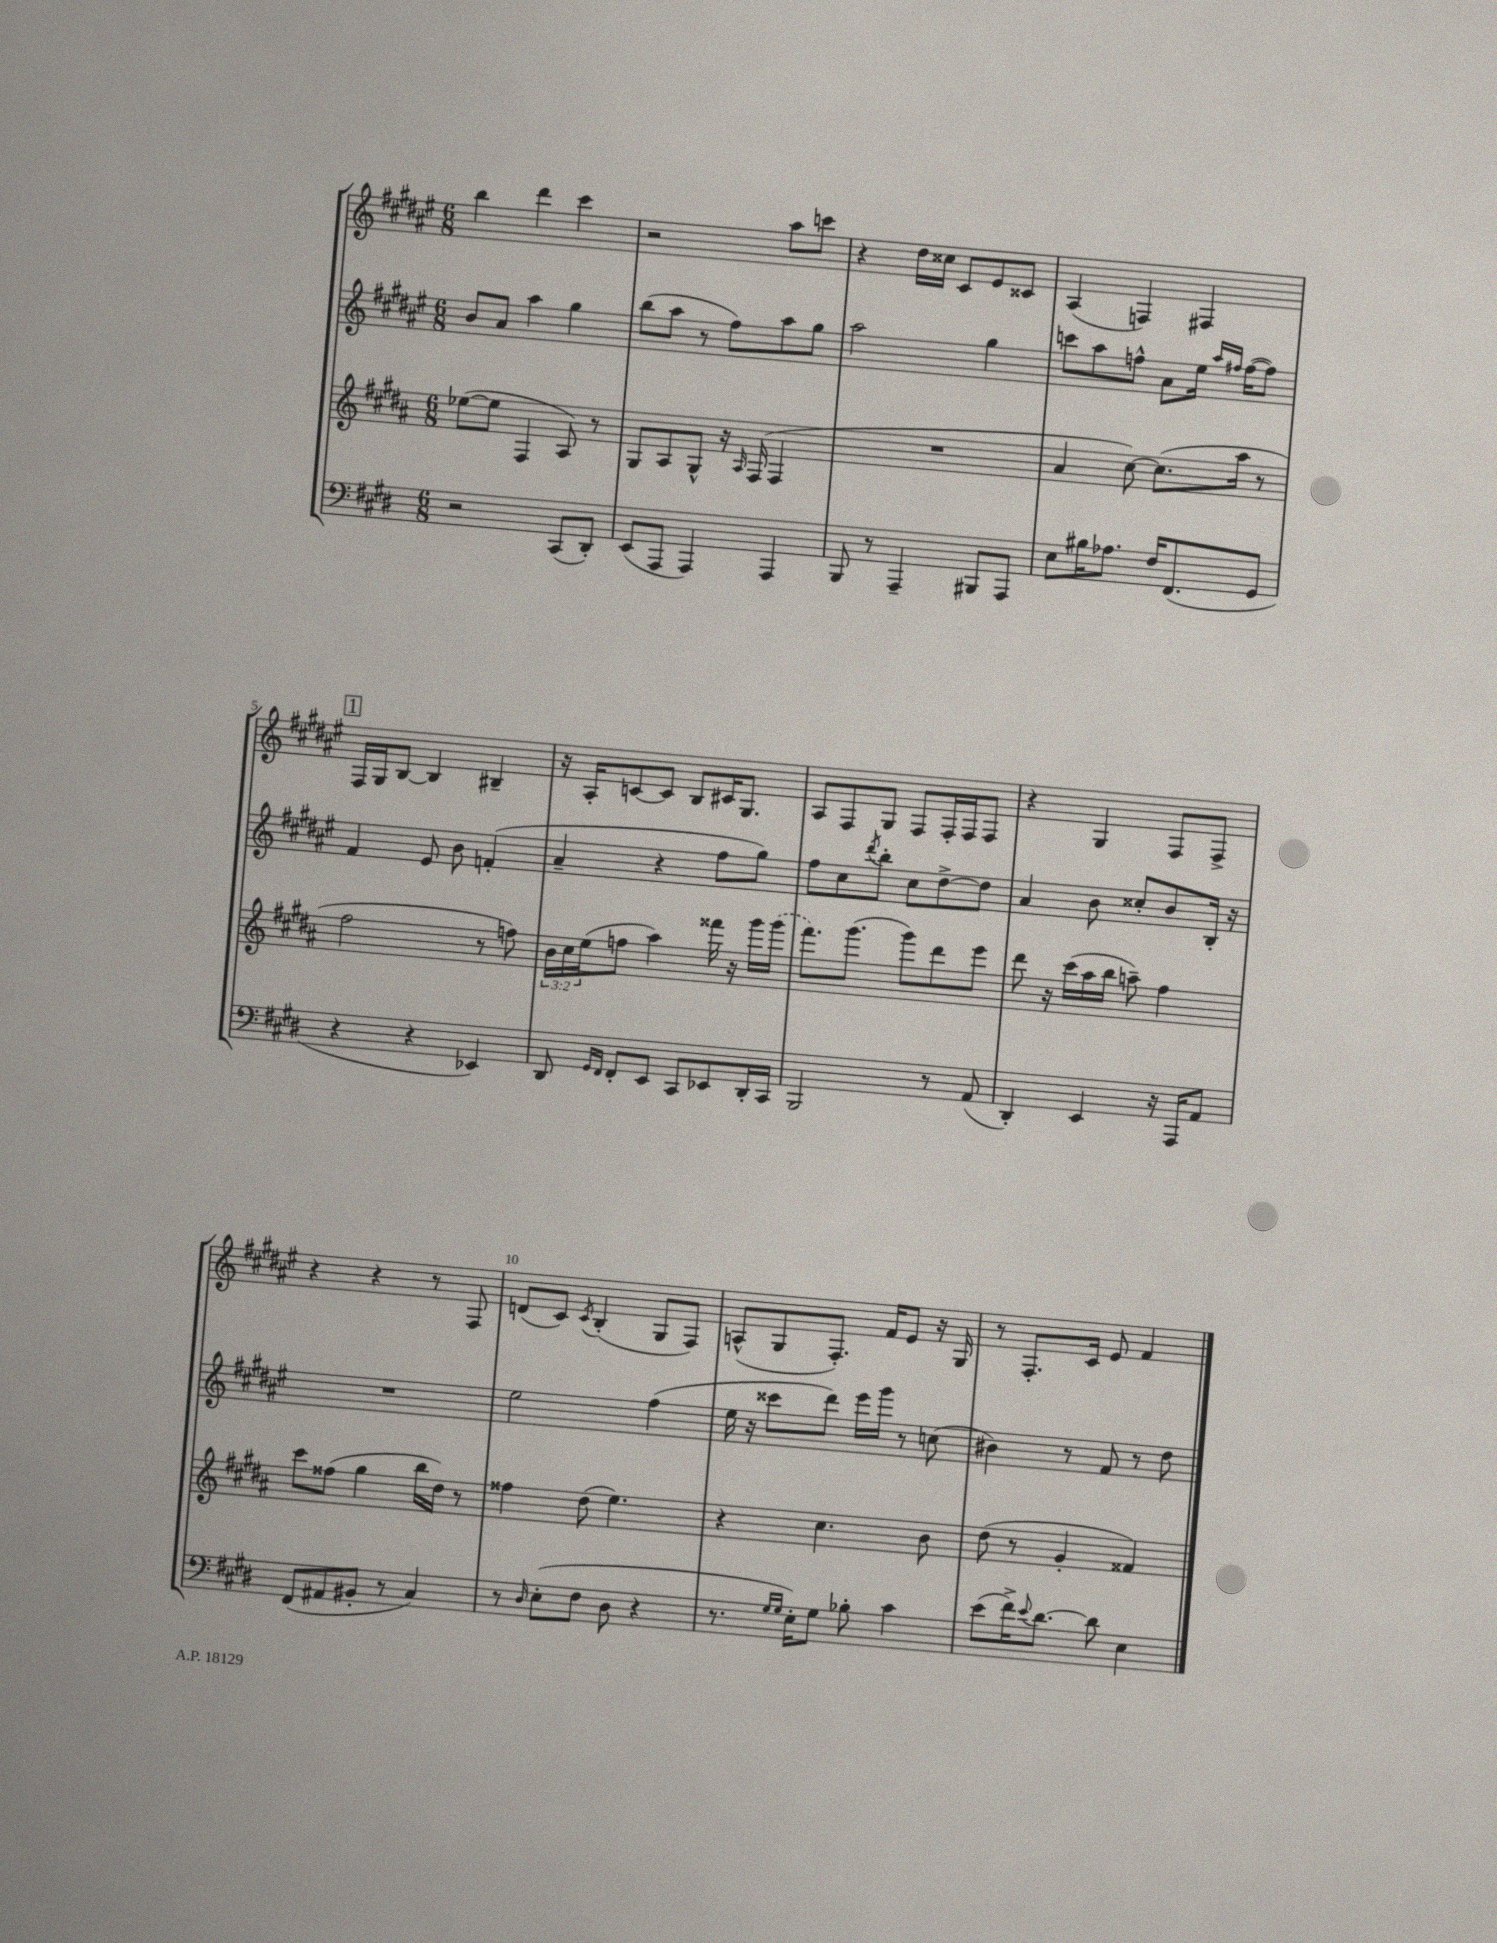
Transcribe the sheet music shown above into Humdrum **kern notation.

**kern	**kern	**kern	**kern
*part4	*part3	*part2	*part1
*staff4	*staff3	*staff2	*staff1
*clefF4	*clefG2	*clefG2	*clefG2
*k[f#c#g#d#]	*k[f#c#g#d#a#]	*k[f#c#g#d#a#e#]	*k[f#c#g#d#a#e#]
*M6/8	*M6/8	*M6/8	*M6/8
=1	=1	=1	=1
2r	([8ee-X\L	8b/L	4bb\
.	8ee-\J]	8a#/J	.
.	4F#/	4aa#\	4ddd#\
(8CC#/L	8A#/)	4gg#\	4ccc#\
8DD#'/J)	8r	.	.
=2	=2	=2	=2
(8EE/L	8G#/L	(8bb\L	2r
8AAA/J	8A#/	8aa#\J	.
4AAA/)	8G#^^/J	8r	.
.	16r	8ff#\L)	.
.	16qqA#/	.	.
.	(16F#/	.	.
4AAA/	4F#/	8aa#\	8aa#\L
.	.	8gg#\J	8cccn\J
=3	=3	=3	=3
8BBB/	2.r	2aa#\	4r
8r	.	.	.
4AAA~/	.	.	16dd#\LL
.	.	.	16cc##X\JJ
.	.	.	8c#/L
8BBB#X/L	.	4gg#\	8e#/
8AAA/J	.	.	8c##X/J
=4	=4	=4	=4
8E\L	4a#/	8cccn\L	(4A#/
16B#X\K	.	8aa#\	.
8.A-X\J	.	.	.
.	[8cc#\)	8ffn^^\J	4Fn/)
16F#/KL	(8.cc#\L]	8a#\L	.
(8.FF#/	.	.	.
.	.	16ee#\Jk	4F#X/
.	.	16qqaa#/LL	.
.	.	16qqff#X/JJ	.
.	16aa#\Jk	([16ff#\KL	.
8GG#/J	8r	8ff#\J])	.
!!LO:LB:g=z
!!LO:REH:place=s1:t=1
=5	=5	=5	=5
4r	2ff#\	4f#/	16F#/LL
.	.	.	16G#/J
.	.	.	[8B/J
4r	.	8e#/	4B/]
.	.	8b\	.
4EE-X/)	8r	(4fn'/	4B#X~/
.	8ffn\)	.	.
=6	=6	=6	=6
8DD#/	24b\LL	4a#~/	16r
.	24cc#\	.	.
.	.	.	16A#'/KL
.	(24ee\J	.	.
16qqGG#/LL	.	.	.
16qqFF#/JJ	.	.	.
8FF#'/L	8ffn\J	.	[8cn/
8EE/J	4aa#\)	4r	8c/J]
8CC#/L	.	.	8B/L
8EE-X/	16fff##X\	8ff#\L	16c#X/K
.	16r	.	8.G#/J
16DD#'/L	16ggg#\LL	8gg#\J)	.
16CC#/JJ	(16ggg#\JJ	.	.
=7	=7	=7	=7
2BBB/	8.fff#\L)	8ff#\L	8A#/L
.	.	8cc#\	8F#/
.	(8.ggg#\J	.	.
.	.	8qddd#/	.
.	.	8bb'\J	8G#/J
.	8ggg#\L)	8cc#\L	8F#/L
8r	8ddd#\	[8dd#^\	16F#'/L
.	.	.	16F#/J
(8AA/	8eee\J	8dd#\J]	8F#/J
=8	=8	=8	=8
4DD#'/)	8ddd#\	4a#/	4r
.	16r	.	.
.	(16ccc#\LL	.	.
4EE/	16aa#\	8b\	4G#/
.	16bb\JJ	.	.
.	8aan~\)	8cc##X'/L	.
16r	4ff#\	8b/	8F#/L
16AAA/KL	.	.	.
8AA/J	.	16B'/Jk	8F#^/J
.	.	16r	.
!!LO:LB:g=z
=9	=9	=9	=9
(8FF#/L	8ccc#\L	2.r	4r
8AA#X/	(8ff##X\J	.	.
8BB#X'/J	4gg#\	.	4r
8r	.	.	.
4C#/)	16bb\LL	.	8r
.	16dd#\JJ)	.	.
.	8r	.	8F#/
=10	=10	=10	=10
8r	4ff##X\	2ee#\	(8dn/L
16qqD#/	.	.	.
(8E'\L	.	.	8c#/J)
.	.	.	8qc#/
8F#\J	(8dd#\	.	(4B'/
8D#\	4.ee\)	.	.
4r	.	(4ff#\	8G#/L
.	.	.	8F#/J)
=11	=11	=11	=11
8.r	4r	16ee#\	(8An^^/L
.	.	16r	.
.	.	8ccc##X\L	8G#/
16qqG#/LL	.	.	.
16qqG#/JJ	.	.	.
16E'\KL)	.	.	.
8G#\J	4.cc#\	8ddd#\J)	8.F#'/J)
8B-X'\	.	16eee#\LL	.
.	.	16ggg#\JJ	16f#/KL
4c#\	.	8r	8e#/J
.	8b\	(8ccn\	16r
.	.	.	16G#/
=12	=12	=12	=12
(8e\L	(8dd#\	4b#X\)	8r
16f#^\K)	8r	.	8.F#'/L
8qqe/	.	.	.
[8.d#\J	.	.	.
.	4g#'/	8r	.
.	.	.	16c#/Jk
8d#\]	.	8f#/	8e#/
4E\	4f##X/)	8r	4f#/
.	.	8dd#\	.
==	==	==	==
*-	*-	*-	*-
